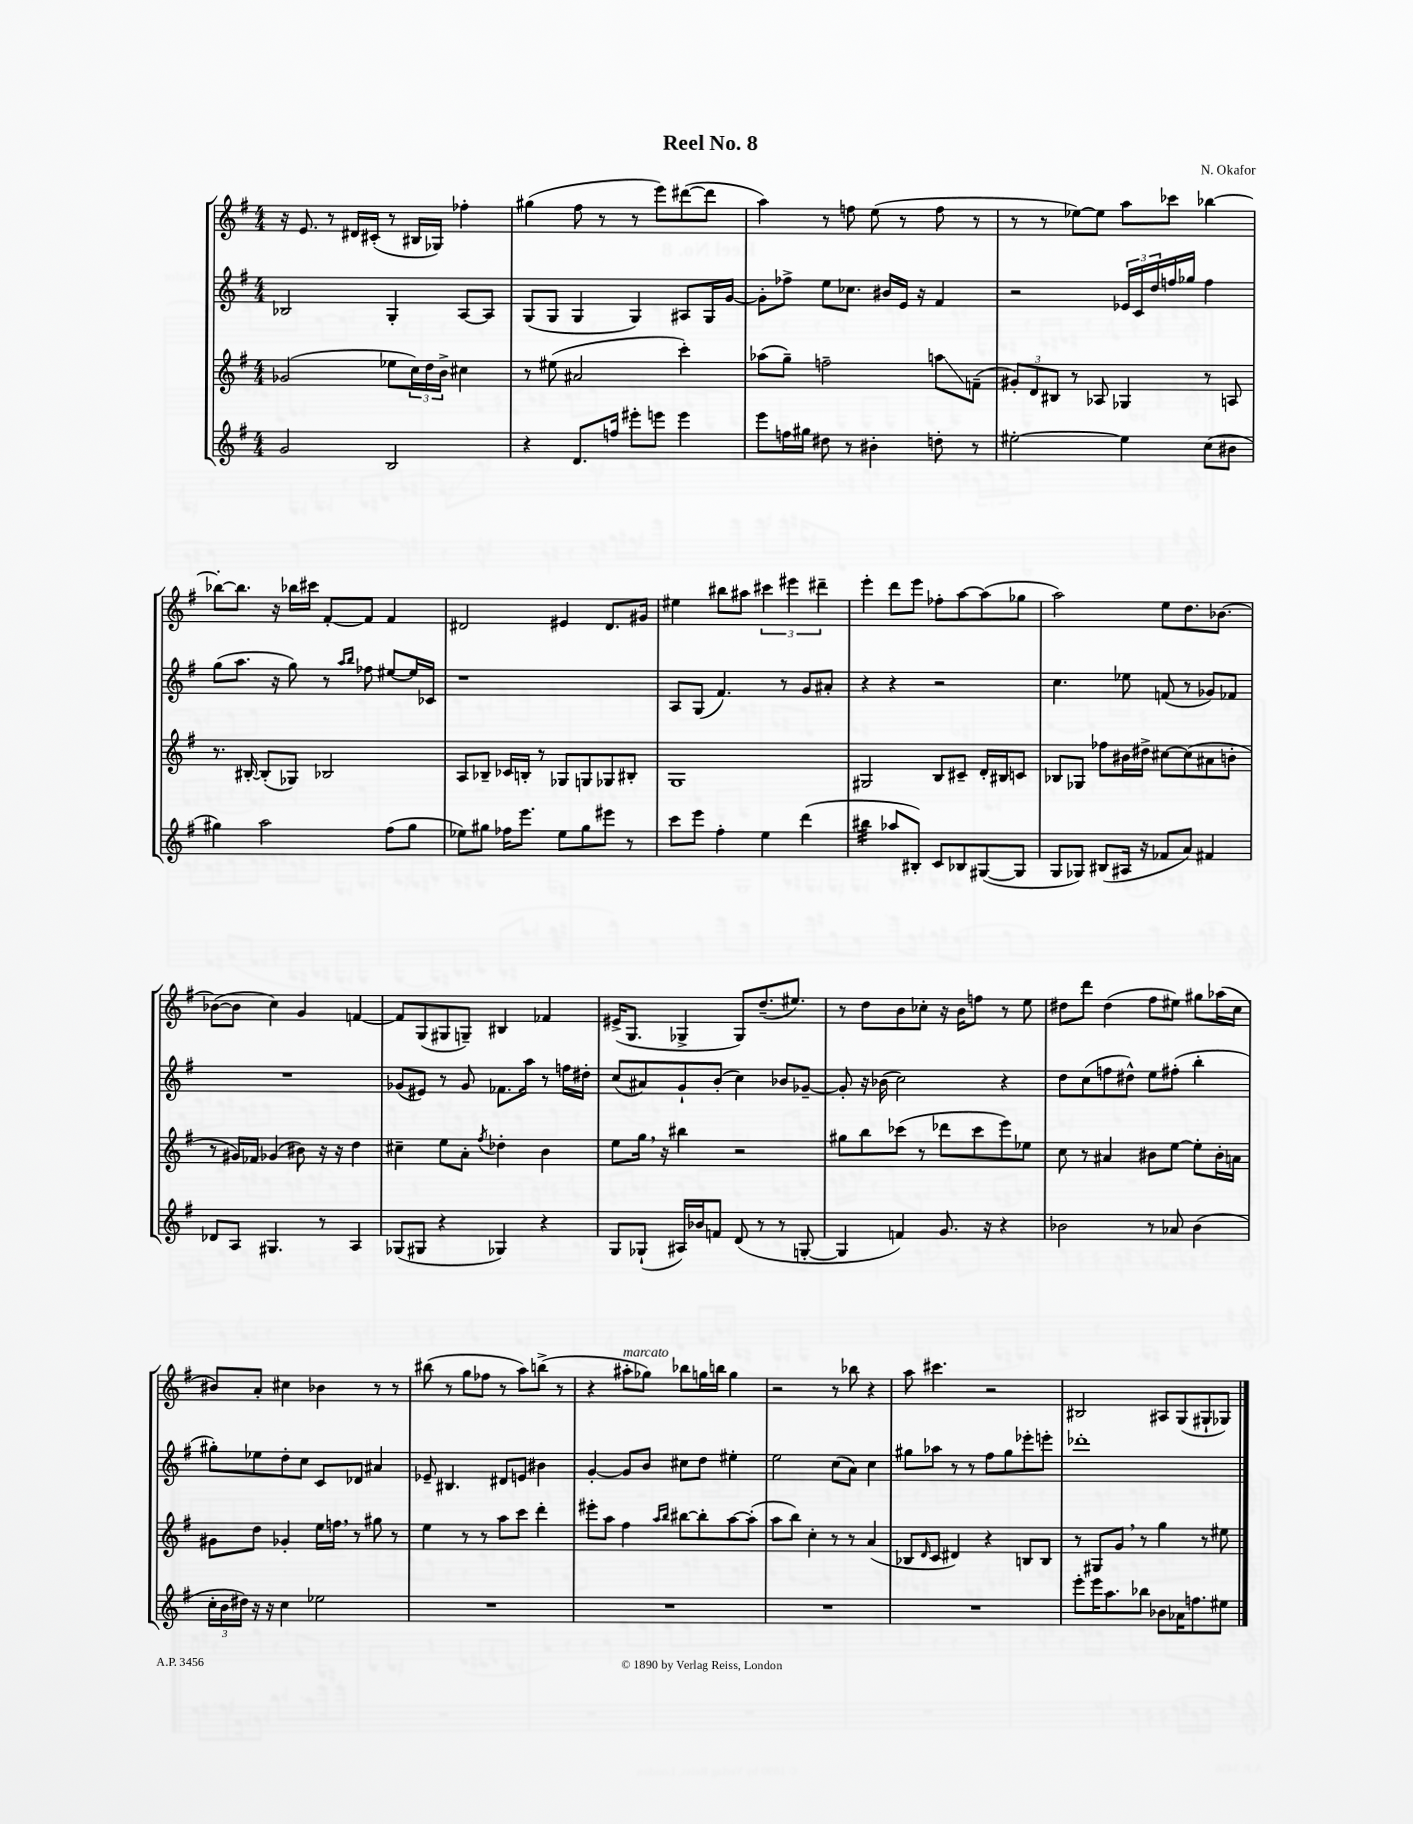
\header { title = "Reel No. 8" composer = "N. Okafor" }
<<
\new StaffGroup <<
\new Staff = "s0" {
    \clef treble \key g \major \numericTimeSignature \time 4/4
    r16 e'8. r8 dis'16 cis'16-.( r8 bis16 ges16) fes''4-. |
    gis''4( fis''8 r8 r8 e'''8) dis'''8~( dis'''8 |
    a''4) r8 f''8 e''8( r8 f''8 r8 |
    r8 r8 ees''8~) ees''8 a''8 ces'''8 bes''4~ |
    bes''8~-. bes''8. r16 bes''16 cis'''16 fis'8~-. fis'8 fis'4 |
    dis'2 eis'4 dis'8. gis'16 |
    eis''4 bis''8 ais''8 \tuplet 3/2 { cis'''4 eis'''4 dis'''4-- } |
    e'''4-. d'''8 e'''8 fes''8-. a''8~ a''8( ges''8 |
    a''2) e''8 d''8. bes'8.~ |
    bes'8~( bes'8 c''4) g'4 f'4~ |
    f'8 g8( gis8 g8--) bis4 fes'4 |
    eis'16->( g8. ges4-> ges8) d''8.--( eis''8.) |
    r8 d''8 b'8 ces''8-. r16 b'16 f''8 r8 e''8 |
    dis''8 d'''8 dis''4( fis''8 eis''8) gis''8 aes''16( c''16 |
    bis'8) a'8-. cis''4 bes'4 r8 r8 |
    bis''8( r8 g''8 fes''8 r8 a''8) b''8->( r8 |
    r4 ais''8-.^\markup { \italic "marcato" } ges''8) bes''8 g''16 b''16 g''4 |
    r2 r8 bes''8 r4 |
    a''8 cis'''4. r2 |
    bis2 ais8 g8( gis8-! ges8) \bar "|." |
}
\new Staff = "s1" {
    \clef treble \key g \major \numericTimeSignature \time 4/4
    bes2 g4-. a8~ a8 |
    g8( g8 g4 g4) ais8 g16 g'16~ |
    g'8-. fes''8-> e''8 ces''8. bis'16 e'16 r16 fis'4 |
    r2 \tuplet 3/2 { ees'16 c'16 d''16 } f''16 ges''16 f''4 |
    g''8( a''8. r16 g''8) r8 \grace { a''16 b''16 } fes''8 eis''8~ eis''16 ces'16 |
    r1 |
    a8 g8( fis'4.) r8 g'8 ais'8-. |
    r4 r4 r2 |
    c''4. ees''8 f'8( r8 ges'8) fes'8 |
    R1 |
    ges'8( eis'8) r8 ges'8 fes'8. a''16 r8 f''16 dis''16-. |
    c''8( ais'8) g'8-! b'8-.( c''4) bes'8 ges'8~-- |
    ges'8-. r16 bes'16( c''2) r4 |
    d''8 c''8( f''8 dis''8-^) e''8 fis''8-.( b''4-. |
    gis''8-.) ees''8 d''8-. c''8 c'8 des'8 ais'4 |
    ees'8-- bis4. dis'8 e'8 bis'4 |
    g'4~-. g'8 b'8 cis''8 d''8 eis''4-. |
    e''2 c''8( a'8) c''4 |
    gis''8 aes''8 r8 r8 fis''8 gis''8 ees'''8-. e'''8-. |
    des'''1-. \bar "|." |
}
\new Staff = "s2" {
    \clef treble \key g \major \numericTimeSignature \time 4/4
    ges'2( ees''8 \tuplet 3/2 { c''16) d''16 b'16-> } cis''4 |
    r8 eis''8( ais'2 c'''4-.) |
    aes''8( g''8--) f''2-- a''8\glissando f'8--( |
    \tuplet 3/2 { gis'8-.) d'8 bis8 } r8 aes8 ges4 r8 a8 |
    r8. bis16~-. bis8-.( ges8) bes2 |
    a8 bes8-- ces'16 b16-. r8 ges8 g8 ges8 bis8-. |
    g1 |
    gis2 b8 cis'8-- d'16-. bis16 c'8 |
    bes8 ges8 fes''8 bis'16 dis''16-> cis''8~ cis''8( ais'8 b'8-. |
    r8 gis'16) fes'16 ges'4( bis'8) r16 r16 d''4 |
    cis''4-- e''8 a'8-. \acciaccatura { fis''8 } des''4-. b'4 |
    e''8 g''16 \breathe r16 bis''4 r2 |
    gis''8 b''8 ces'''8( r8 des'''8 ces'''8 e'''8) ees''8 |
    c''8 r8 ais'4 bis'8 e''8~ e''8-. bis'16-. a'16 |
    gis'8 d''8 ges'4-. e''16 f''16 \breathe r8 gis''8 r8 |
    e''4 r8 r8 a''8 c'''8 d'''4-. |
    eis'''8-. a''8 fis''4 \grace { a''16 b''16 } bis''8~ bis''8-. a''8~ a''8-.( |
    a''8 b''8) c''4-. r8 r8 a'4( |
    bes8 \grace { d'16 } c'8 dis'4) r4 b8 b8 |
    r8 gis8 g'8 \breathe r8 g''4 r8 eis''8 \bar "|." |
}
\new Staff = "s3" {
    \clef treble \key g \major \numericTimeSignature \time 4/4
    g'2 b2 |
    r4 d'8. f''16 eis'''8-. e'''8 e'''4 |
    e'''8 f''16 gis''16 dis''8 r8 bis'4-. d''8-. r8 |
    eis''2~-. eis''4 c''8( bis'8 |
    gis''4) a''2 fis''8( gis''8 |
    ees''8) gis''8 fes''16 e'''8. ees''8 gis''8 eis'''8 r8 |
    c'''8 e'''8 fis''4-. e''4 d'''4( |
    bis''4:32 aes''8 bis8-.) c'8 bes8 gis8~( gis8 |
    g8 ges8) bis8( ais16 r16 fes'8 a'8) fis'4 |
    des'8 a8 gis4. r8 a4 |
    ges8( gis8 r4 ges4) r4 |
    g8 ges8-!( ais16) bes'16 f'8 d'8( r8 r8 g8~-. |
    g4 f'4) g'8. r16 r4 |
    bes'2 r8 aes'8 bes'4( |
    \tuplet 3/2 { c''16-. b'16 dis''16) } r16 r16 c''4 ees''2 |
    R1 |
    R1 |
    R1 |
    R1 |
    e'''8-. e'''16 a''8. bes''8 bes'8 aes'16 f''8. eis''8 \bar "|." |
}
>>
>>
\layout { \context { \Score \remove "Bar_number_engraver" } }
